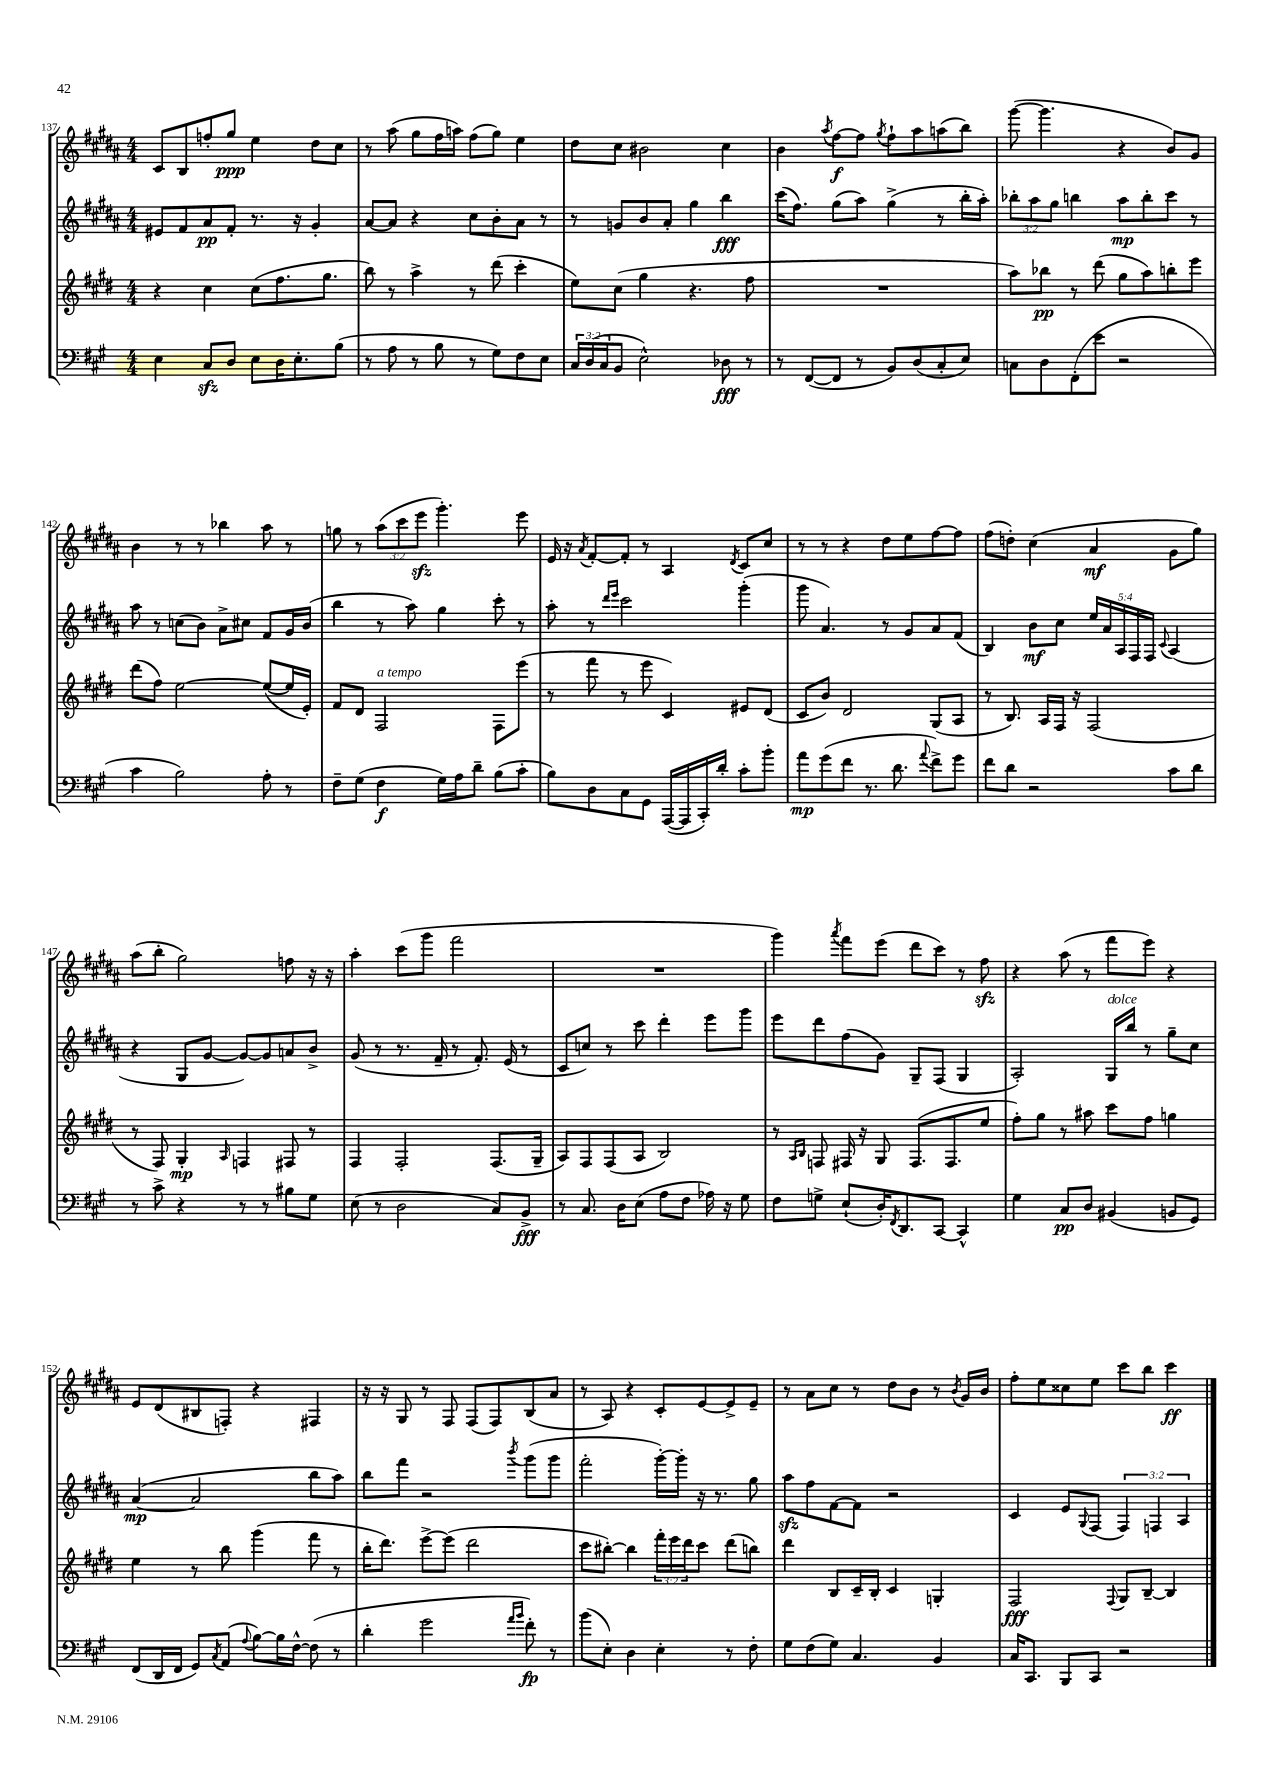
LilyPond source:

<<
\new StaffGroup <<
\new Staff = "s0" {
    \clef treble \key b \major \numericTimeSignature \time 4/4 \override Staff.TupletNumber.text = #tuplet-number::calc-fraction-text
    cis'8 b8 f''8-. gis''8\ppp e''4 dis''8 cis''8 |
    r8 ais''8( gis''8 fis''16 a''16) fis''8( gis''8) e''4 |
    dis''8 cis''8 bis'2 cis''4 |
    b'4 \acciaccatura { ais''8 } fis''8~\f fis''8 \acciaccatura { gis''8 } fis''8-! ais''8 a''8( b''8) |
    gis'''8~( gis'''4. r4 b'8) gis'8 |
    b'4 r8 r8 bes''4 ais''8 r8 |
    g''8 r8 \tuplet 3/2 { ais''8( cis'''8 e'''8\sfz } gis'''4.-.) e'''8 |
    e'16 r16 \acciaccatura { ais'8 } fis'8~-. fis'8-. r8 ais4 \acciaccatura { dis'8 } cis'8 cis''8 |
    r8 r8 r4 dis''8 e''8 fis''8~ fis''8 |
    fis''8( d''8-.) cis''4( ais'4\mf gis'8 gis''8) |
    ais''8( b''8-. gis''2) f''8 r16 r16 |
    ais''4-. cis'''8( gis'''8 fis'''2 |
    R1 |
    gis'''4) \acciaccatura { ais'''8 } fis'''8 e'''8( dis'''8 cis'''8) r8 fis''8\sfz |
    r4 ais''8( r8 fis'''8 e'''8) r4 |
    e'8 dis'8( bis8 f8-.) r4 fis4 |
    r16 r16 gis8 r8 fis8 fis8( fis8) b8( ais'8 |
    r8 ais8) r4 cis'8-. e'8~ e'8-> e'8-- |
    r8 ais'8 cis''8 r8 dis''8 b'8 r8 \acciaccatura { b'8 } gis'16 b'16 |
    fis''8-. e''8 cisis''8 e''8 cis'''8 b''8 cis'''4\ff \bar "|." |
}
\new Staff = "s1" {
    \clef treble \key b \major \numericTimeSignature \time 4/4 \override Staff.TupletNumber.text = #tuplet-number::calc-fraction-text
    eis'8 fis'8 ais'8\pp fis'8-. r8. r16 gis'4-. |
    ais'8~ ais'8 r4 cis''8 b'8-. ais'8 r8 |
    r8 g'8 b'8 ais'8-. gis''4 b''4\fff |
    cis'''16( fis''8.) gis''8( ais''8) gis''4->( r8 b''16-. ais''16-.) |
    \tuplet 3/2 { bes''8-. ais''8 gis''8 } b''4 ais''8\mp b''8-. cis'''8 r8 |
    ais''8 r8 c''8( b'8) ais'8-> cis''8 fis'8 gis'16 b'16( |
    b''4 r8 ais''8) gis''4 cis'''8-. r8 |
    ais''8-. r8 \grace { dis'''16 e'''16 } cis'''2 gis'''4-.( |
    gis'''8 ais'4.) r8 gis'8 ais'8 fis'8( |
    b4) b'8\mf cis''8 \tuplet 5/4 { e''16 ais'16 ais16 fis16 fis16 } \appoggiatura { cis'8 } ais4( |
    r4 gis8 gis'8~ gis'8~) gis'8 a'8 b'8-> |
    gis'8( r8 r8. fis'16-- r8 fis'8.-.) e'16( r8 |
    cis'8 c''8) r8 cis'''8 dis'''4-. e'''8 gis'''8 |
    e'''8 dis'''8 fis''8( gis'8) gis8-- fis8( gis4 |
    ais2-.) gis16^\markup { \italic "dolce" } b''16 r8 gis''8-- cis''8 |
    ais'4~\mp( ais'2 b''8 ais''8) |
    b''8 fis'''8 r2 \acciaccatura { b'''8 } gis'''8( gis'''8 |
    fis'''2-. gis'''16~-.) gis'''16-. r16 r8. gis''8 |
    ais''8\sfz fis''8 fis'8~ fis'8 r2 |
    cis'4 e'8 \appoggiatura { gis8 } fis8( \tuplet 3/2 { fis4) f4 ais4 } \bar "|." |
}
\new Staff = "s2" {
    \clef treble \key e \major \numericTimeSignature \time 4/4 \override Staff.TupletNumber.text = #tuplet-number::calc-fraction-text
    r4 cis''4 cis''8( fis''8. gis''8. |
    b''8) r8 a''4-> r8 dis'''8( cis'''4-. |
    e''8) cis''8( gis''4 r4. fis''8 |
    R1 |
    a''8) bes''8\pp r8 dis'''8( gis''8 a''8) b''8-. e'''8 |
    dis'''8( fis''8) e''2~ e''8~( e''16 e'16-.) |
    fis'8 dis'8 fis2^\markup { \italic "a tempo" } fis8 e'''8( |
    r8 fis'''8 r8 e'''8 cis'4) eis'8 dis'8( |
    cis'8 b'8) dis'2 gis8( a8 |
    r8 b8.) a16 fis16 r16 fis2( |
    r8 fis8) gis4-.\mp \grace { a16 } f4 fis8 r8 |
    fis4 fis2-. fis8.( gis16-- |
    a8) fis8 fis8( a8 b2) |
    r8 \grace { a16 b16 } f8 fis16 r16 gis8 fis8.( fis8. e''8 |
    fis''8-.) gis''8 r8 ais''8 cis'''8 fis''8 g''4 |
    e''4 r8 b''8 gis'''4( fis'''8 r8 |
    b''16-. dis'''8.) e'''8~-> e'''8( dis'''2 |
    cis'''8 bis''8~-.) bis''4 \tuplet 3/2 { fis'''16-. e'''16 dis'''16 } cis'''8 dis'''8( b''8) |
    dis'''4 b8 cis'16-- b16-. cis'4 g4-. |
    fis2\fff \appoggiatura { fis8 } gis8 b8~-- b4 \bar "|." |
}
\new Staff = "s3" {
    \clef bass \key a \major \numericTimeSignature \time 4/4 \override Staff.TupletNumber.text = #tuplet-number::calc-fraction-text
    e4 cis8\sfz d8 e8 d16 e8.-. b8( |
    r8 a8 r8 b8 r8 gis8) fis8 e8 |
    \tuplet 3/2 { cis16 d16( cis16 } b,8 e2-^) des8\fff r8 |
    r8 fis,8~( fis,8 r8 b,8) d8( cis8-. e8) |
    c8 d8 fis,8-.( e'8 r2 |
    cis'4 b2) a8-. r8 |
    fis8-- gis8( fis4\f gis16) a16 d'8-- b8( cis'8-. |
    b8) d8 cis8 gis,8 a,,16~( a,,16 cis,16-.) d'16-. cis'8-. b'8-. |
    a'8\mp gis'8( fis'8 r8. d'8. \appoggiatura { a'8 } fis'8->) gis'8 |
    fis'8 d'8 r2 cis'8 d'8 |
    r8 cis'8-> r4 r8 r8 bis8 gis8 |
    e8( r8 d2 cis8) b,8->\fff |
    r8 cis8. d16 e8( a8 fis8 aes16) r16 gis8 |
    fis8 g8-> e8-!( d16-.) \acciaccatura { fis,8 } d,8. cis,8~ cis,4-^ |
    gis4 cis8\pp d8 bis,4( b,8 gis,8) |
    fis,8( d,16 fis,16 gis,8) \acciaccatura { cis8 } a,8( \appoggiatura { a8 } b8~) b16 fis16~-^ fis8( r8 |
    d'4-. gis'2 \grace { a'16 b'16 } fis'8-.\fp) r8 |
    b'8( e8-.) d4 e4-. r8 fis8-. |
    gis8 fis8( gis8) cis4. b,4 |
    cis16 cis,8. b,,8 cis,8 r2 \bar "|." |
}
>>
>>
\layout { \context { \Score currentBarNumber = #137 } }
